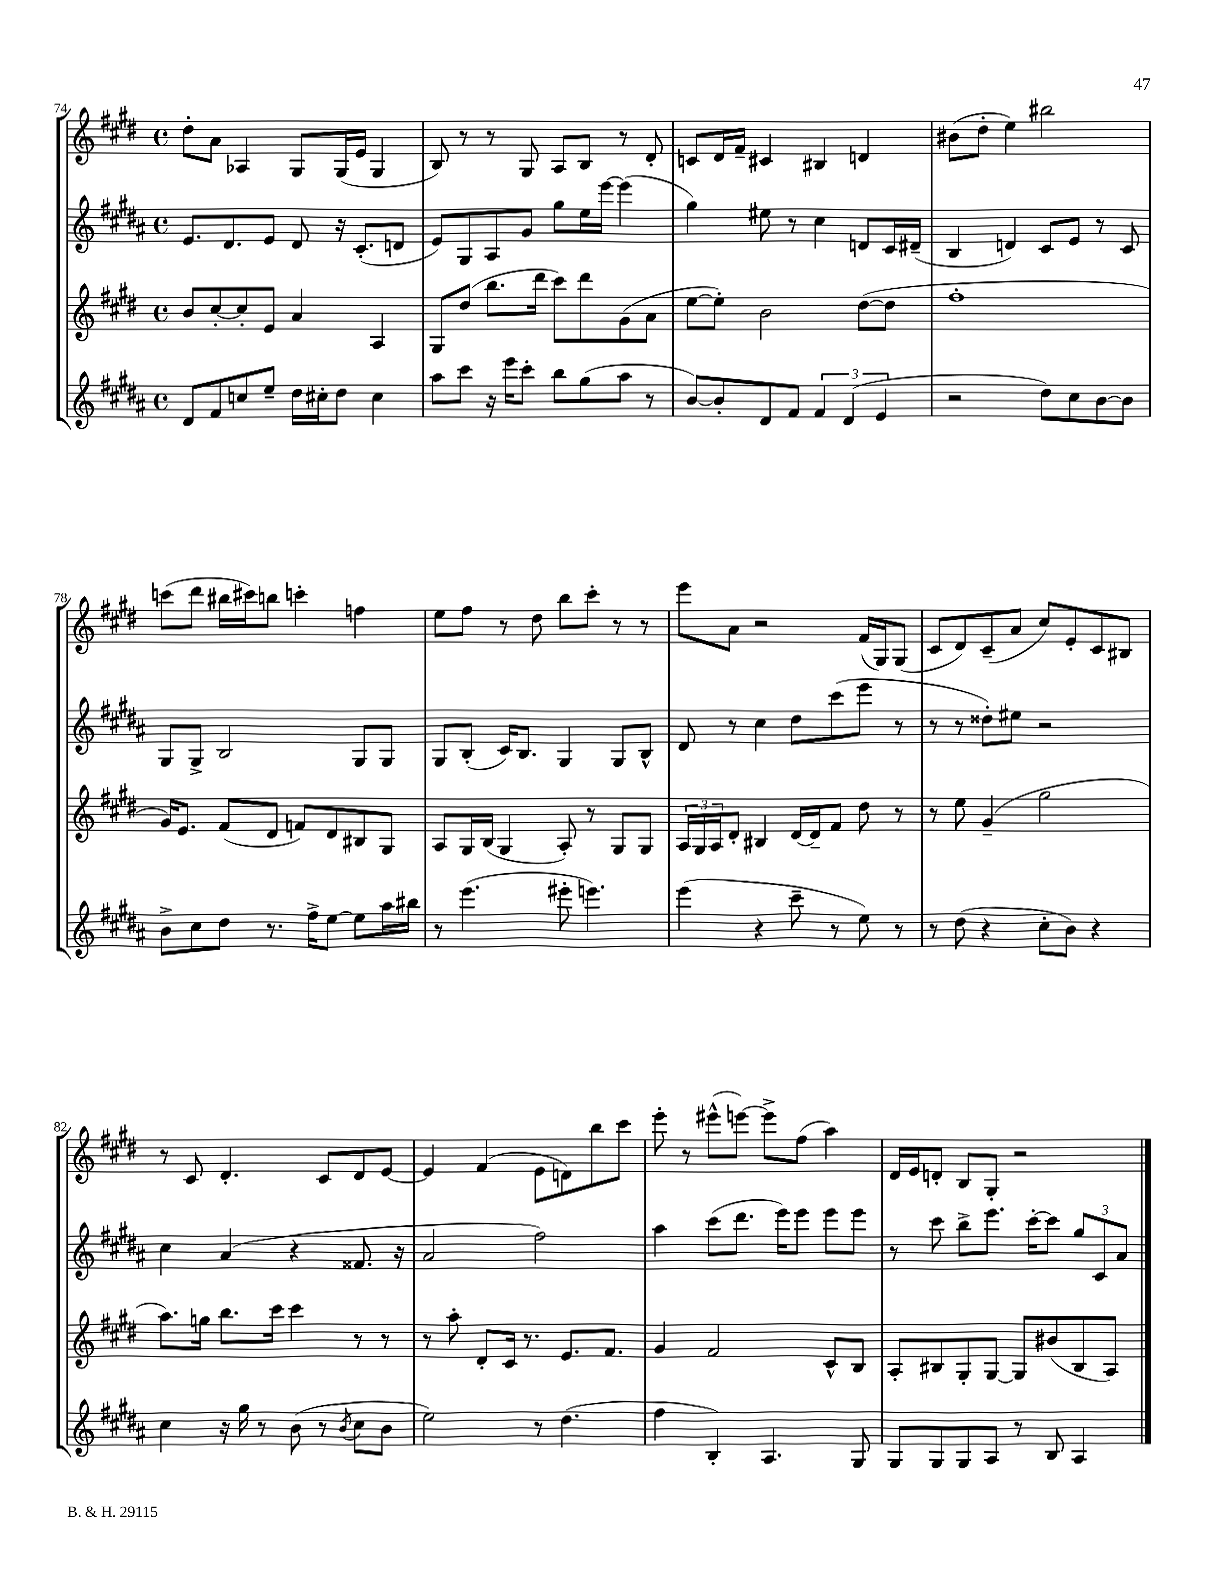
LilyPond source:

<<
\new StaffGroup <<
\new Staff = "s0" {
    \clef treble \key e \major \defaultTimeSignature \time 4/4
    dis''8-. a'8 aes4 gis8 gis16( e'16 gis4 |
    b8) r8 r8 gis8 a8 b8 r8 dis'8-. |
    c'8 dis'16 fis'16-- cis'4 bis4 d'4 |
    bis'8( dis''8-. e''4) bis''2 |
    c'''8( dis'''8 bis''16 cis'''16) b''8 c'''4-. f''4 |
    e''8 fis''8 r8 dis''8 b''8 cis'''8-. r8 r8 |
    e'''8 a'8 r2 fis'16( gis16) gis8( |
    cis'8 dis'8) cis'8--( a'8 cis''8) e'8-. cis'8 bis8 |
    r8 cis'8 dis'4.-. cis'8 dis'8 e'8~ |
    e'4 fis'4( e'8 d'8) b''8 cis'''8 |
    e'''8-. r8 eis'''8-^( e'''8~) e'''8-> fis''8( a''4) |
    dis'16 e'16 d'8-. b8 gis8-. r2 \bar "|." |
}
\new Staff = "s1" {
    \clef treble \key b \major \defaultTimeSignature \time 4/4
    e'8. dis'8. e'8 dis'8 r16 cis'8.-.( d'8 |
    e'8) gis8 ais8 gis'8 gis''8 e''16 e'''16~ e'''4( |
    gis''4) eis''8 r8 cis''4 d'8 cis'16 dis'16--( |
    b4 d'4) cis'8 e'8 r8 cis'8 |
    gis8 gis8-> b2 gis8 gis8 |
    gis8 b8-.( cis'16) b8. gis4 gis8 b8-^ |
    dis'8 r8 cis''4 dis''8 cis'''8( e'''8 r8 |
    r8 r8 disis''8-.) eis''8 r2 |
    cis''4 ais'4( r4 fisis'8. r16 |
    ais'2 fis''2) |
    ais''4 cis'''8( dis'''8. e'''16) e'''8 e'''8 e'''8 |
    r8 cis'''8 b''8-> e'''8. cis'''16~-. cis'''8 \tuplet 3/2 { gis''8 cis'8 ais'8 } \bar "|." |
}
\new Staff = "s2" {
    \clef treble \key e \major \defaultTimeSignature \time 4/4
    b'8 cis''8~-. cis''8-. e'8 a'4 a4 |
    gis8 dis''8( b''8. dis'''16 cis'''8) dis'''8 gis'8( a'8 |
    e''8~ e''8-.) b'2 dis''8~( dis''8 |
    fis''1-. |
    gis'16) e'8. fis'8( dis'8 f'8) dis'8 bis8 gis8 |
    a8 gis16 b16( gis4 a8-.) r8 gis8 gis8 |
    \tuplet 3/2 { a16 gis16 a16 } dis'8-. bis4 dis'16~ dis'16-- fis'8 dis''8 r8 |
    r8 e''8 gis'4--( gis''2 |
    a''8.) g''16 b''8. cis'''16 cis'''4 r8 r8 |
    r8 a''8-. dis'8-. cis'16 r8. e'8. fis'8. |
    gis'4 fis'2 cis'8-^ b8 |
    a8-. bis8 gis8-. gis8~ gis8 bis'8( bis8 a8) \bar "|." |
}
\new Staff = "s3" {
    \clef treble \key b \major \defaultTimeSignature \time 4/4
    dis'8 fis'8 c''8 e''8-- dis''16 cis''16-. dis''8 cis''4 |
    ais''8 cis'''8 r16 e'''16 cis'''8-. b''8 gis''8( ais''8 r8 |
    b'8~) b'8-. dis'8 fis'8 \tuplet 3/2 { fis'4 dis'4( e'4 } |
    r2 dis''8) cis''8 b'8~ b'8 |
    b'8-> cis''8 dis''8 r8. fis''16-> e''8~ e''8 ais''16 bis''16 |
    r8 e'''4.( eis'''8-. e'''4.) |
    e'''4( r4 cis'''8-- r8 e''8) r8 |
    r8 dis''8( r4 cis''8-. b'8) r4 |
    cis''4 r16 gis''16 r8 b'8( r8 \acciaccatura { b'8 } cis''8 b'8 |
    e''2) r8 dis''4.( |
    fis''4 b4-.) ais4. gis8 |
    gis8 gis8 gis8 ais8 r8 b8 ais4 \bar "|." |
}
>>
>>
\layout { \context { \Score currentBarNumber = #74 } }
